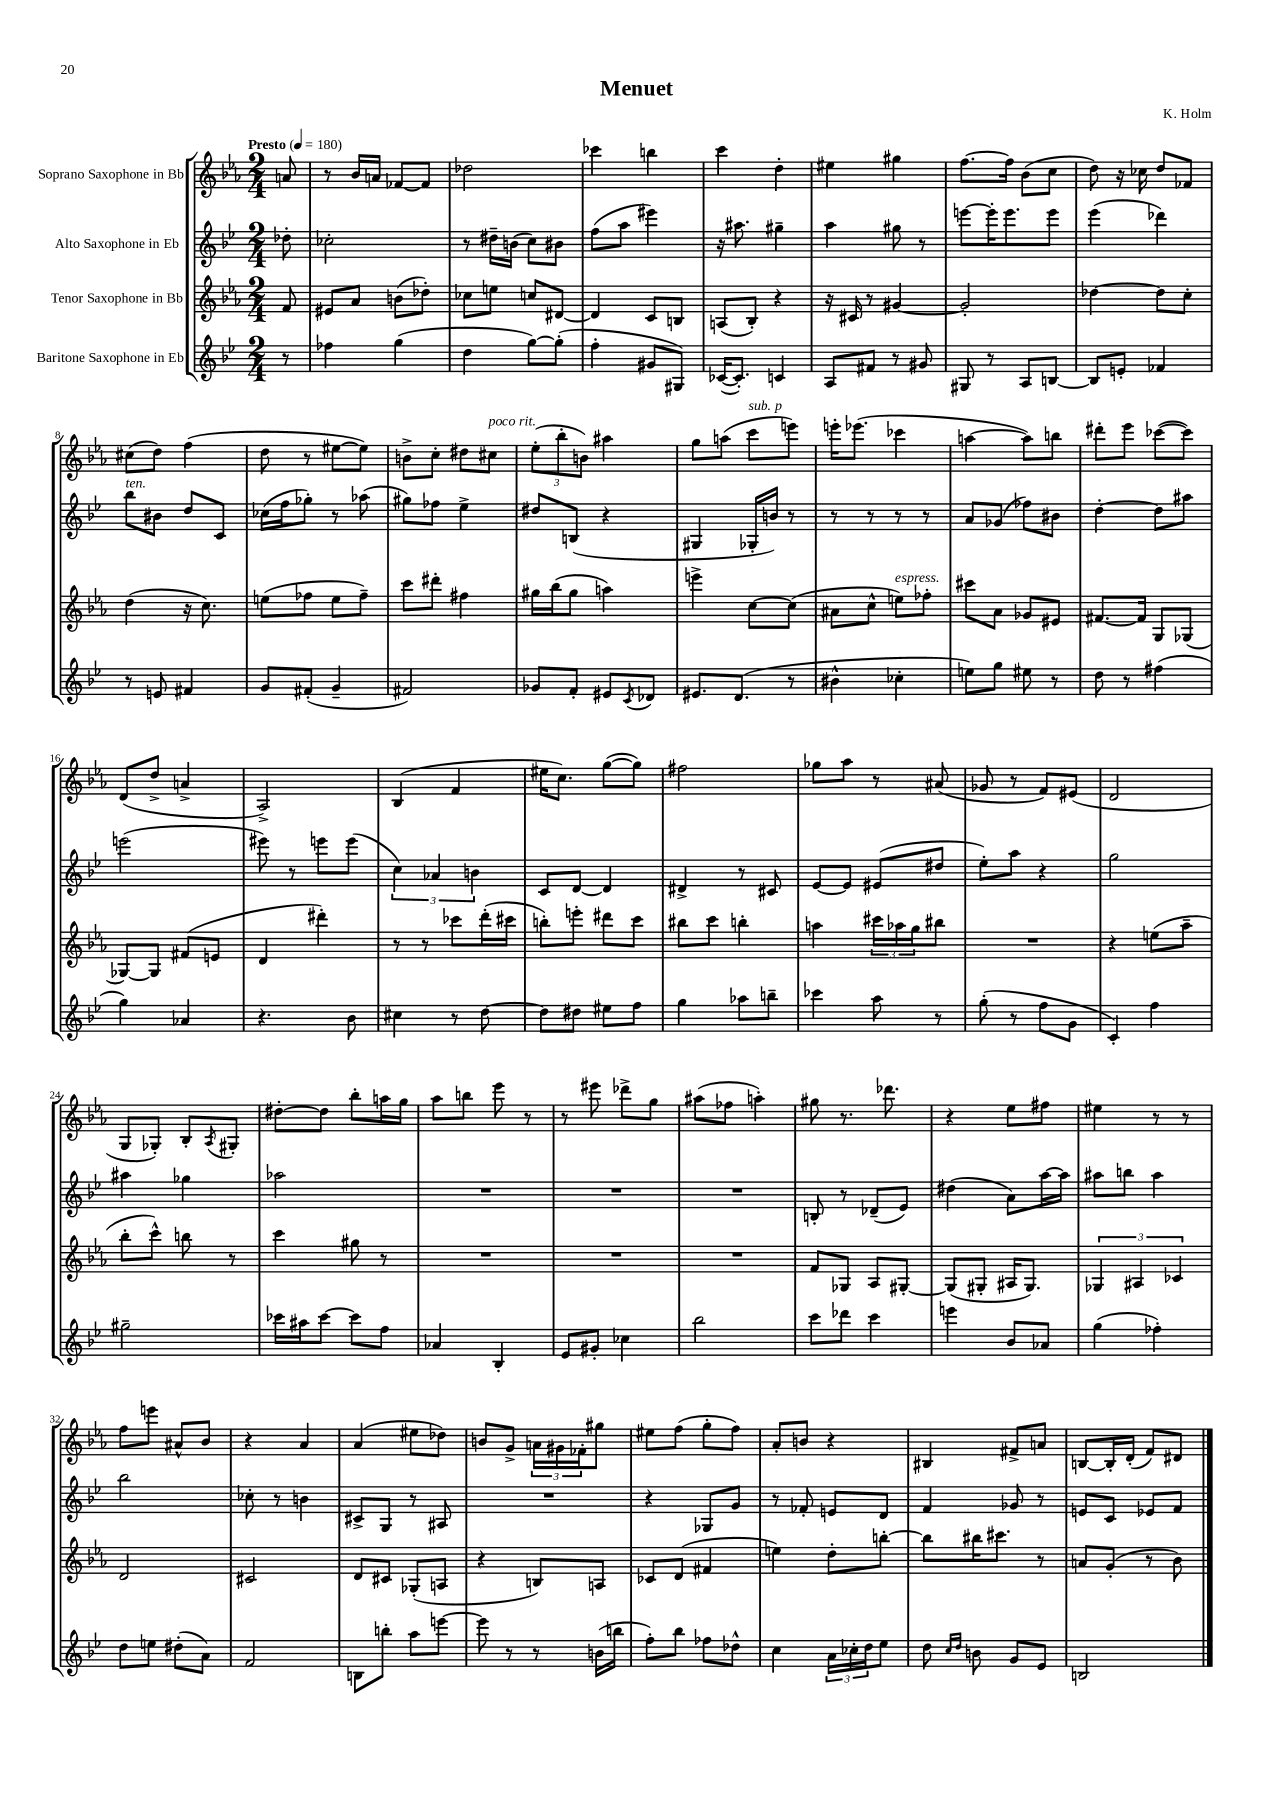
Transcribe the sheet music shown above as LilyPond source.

\header { title = "Menuet" composer = "K. Holm" }
<<
\new StaffGroup <<
\new Staff = "s0" \with { instrumentName = "Soprano Saxophone in Bb" } {
    \clef treble \key ees \major \numericTimeSignature \time 2/4 \partial 8 \tempo "Presto" 4 = 180
    a'8 |
    r8 bes'16 a'16 fes'8~ fes'8 |
    des''2 |
    ces'''4 b''4 |
    c'''4 d''4-. |
    eis''4 gis''4 |
    f''8.~ f''16 bes'8( c''8 |
    d''8) r16 ces''16 d''8 fes'8 |
    cis''8( d''8) f''4( |
    d''8 r8 eis''8~ eis''8) |
    b'8-> c''8-. dis''8 cis''8^\markup { \italic "poco rit." } |
    \tuplet 3/2 { ees''8-.( bes''8-. b'8) } ais''4 |
    g''8 a''8( c'''8^\markup { \italic "sub. p" } e'''8) |
    e'''16-. ees'''8.( ces'''4 |
    a''4~ a''8) b''8 |
    dis'''8-. ees'''8 ces'''8~( ces'''8) |
    d'8( d''8-> a'4-> |
    aes2->) |
    bes4( f'4 |
    eis''16 c''8.) g''8~( g''8) |
    fis''2 |
    ges''8 aes''8 r8 ais'8( |
    ges'8 r8 f'8) eis'8( |
    d'2 |
    g8 ges8-.) bes8-. \acciaccatura { aes8 } gis8-. |
    dis''8~-. dis''8 bes''8-. a''16 g''16 |
    aes''8 b''8 ees'''8 r8 |
    r8 eis'''8 des'''8-> g''8 |
    ais''8( fes''8 a''4-.) |
    gis''8 r8. des'''8. |
    r4 ees''8 fis''8 |
    eis''4 r8 r8 |
    f''8 e'''8 ais'8-^ bes'8 |
    r4 aes'4 |
    aes'4( eis''8 des''8) |
    b'8 g'8-> \tuplet 3/2 { a'16 gis'16 fes'16-. } gis''8 |
    eis''8 f''8( g''8-. f''8) |
    aes'8-. b'8 r4 |
    bis4 fis'8-> a'8 |
    b8~ b16-. d'16-.( f'8) dis'8 \bar "|." |
}
\new Staff = "s1" \with { instrumentName = "Alto Saxophone in Eb" } {
    \clef treble \key bes \major \numericTimeSignature \time 2/4 \partial 8
    des''8-. |
    ces''2-. |
    r8 dis''16-- b'16( c''8) bis'8 |
    f''8( a''8 eis'''4) |
    r16 ais''8. gis''4-- |
    a''4 gis''8 r8 |
    e'''8~ e'''16-. e'''8. e'''8 |
    ees'''4( des'''4) |
    bes''8^\markup { \italic "ten." } bis'8 d''8 c'8 |
    ces''16( f''16 ges''8-.) r8 aes''8( |
    gis''8) fes''8 ees''4-> |
    dis''8 b8( r4 |
    gis4 ges16-. b'16) r8 |
    r8 r8 r8 r8 |
    a'8 ges'8( fes''8) bis'8 |
    d''4~-. d''8 ais''8 |
    e'''2( |
    eis'''8) r8 e'''8 e'''8( |
    \tuplet 3/2 { c''4) aes'4 b'4 } |
    c'8 d'8~ d'4 |
    dis'4-> r8 cis'8 |
    ees'8~ ees'8 eis'8( dis''8 |
    ees''8-.) a''8 r4 |
    g''2 |
    ais''4 ges''4 |
    aes''2 |
    R2 |
    R2 |
    R2 |
    b8-. r8 des'8--( ees'8) |
    dis''4( a'8) a''16~ a''16 |
    ais''8 b''8 ais''4 |
    bes''2 |
    ces''8-. r8 b'4 |
    cis'8-> g8 r8 ais8 |
    R2 |
    r4 ges8 g'8 |
    r8 fes'8-. e'8 d'8 |
    f'4 ges'8 r8 |
    e'8 c'8 ees'8 f'8 \bar "|." |
}
\new Staff = "s2" \with { instrumentName = "Tenor Saxophone in Bb" } {
    \clef treble \key ees \major \numericTimeSignature \time 2/4 \partial 8
    f'8 |
    eis'8 aes'8 b'8( des''8-.) |
    ces''8 e''8 c''8 dis'8~ |
    dis'4 c'8 b8 |
    a8( bes8-.) r4 |
    r16 cis'16 r8 gis'4~ |
    gis'2-. |
    des''4~ des''8 c''8-. |
    d''4( r16 c''8.) |
    e''8( fes''8 e''8 fes''8--) |
    c'''8 dis'''8-. fis''4 |
    gis''16 bes''16( gis''8 a''4) |
    e'''4-> c''8~ c''8( |
    ais'8 c''8-^ e''8^\markup { \italic "espress." }) fes''8-. |
    cis'''8 aes'8 ges'8 eis'8 |
    fis'8.~ fis'16 g8 ges8( |
    ges8~) ges8 fis'8( e'8 |
    d'4 dis'''4-.) |
    r8 r8 ces'''8 d'''16-.( cis'''16 |
    b''8-.) e'''8-. dis'''8 c'''8 |
    bis''8 c'''8 b''4-. |
    a''4 \tuplet 3/2 { cis'''16 aes''16 g''16 } bis''8 |
    R2 |
    r4 e''8( aes''8-- |
    bes''8-. c'''8-^) b''8 r8 |
    c'''4 gis''8 r8 |
    R2 |
    R2 |
    R2 |
    f'8 ges8 aes8 gis8~-. |
    gis8( gis8-. ais16 gis8.) |
    \tuplet 3/2 { ges4 ais4 ces'4 } |
    d'2 |
    cis'2 |
    d'8 cis'8 ges8-.( a8 |
    r4 b8) a8 |
    ces'8 d'8( fis'4 |
    e''4) d''8-. b''8~-. |
    b''8 bis''16 cis'''8. r8 |
    a'8 g'8-.( r8 bes'8) \bar "|." |
}
\new Staff = "s3" \with { instrumentName = "Baritone Saxophone in Eb" } {
    \clef treble \key bes \major \numericTimeSignature \time 2/4 \partial 8
    r8 |
    fes''4 g''4( |
    d''4 g''8~) g''8-.( |
    f''4-. gis'8 gis8) |
    ces'16~( ces'8.-.) c'4 |
    a8 fis'8 r8 gis'8 |
    gis8 r8 a8 b8~ |
    b8 e'8-. fes'4 |
    r8 e'8 fis'4 |
    g'8 fis'8-.( g'4-- |
    fis'2) |
    ges'8 f'8-. eis'8 \acciaccatura { c'8 } des'8 |
    eis'8. d'8.( r8 |
    bis'4-^ ces''4-. |
    e''8) g''8 eis''8 r8 |
    d''8 r8 fis''4( |
    g''4) aes'4 |
    r4. bes'8 |
    cis''4 r8 d''8~ |
    d''8 dis''8 eis''8 f''8 |
    g''4 aes''8 b''8-- |
    ces'''4 a''8 r8 |
    g''8-.( r8 f''8 g'8 |
    c'4-.) f''4 |
    gis''2-- |
    ces'''16 ais''16 ces'''8~ ces'''8 f''8 |
    aes'4 bes4-. |
    ees'8 gis'8-. ces''4 |
    bes''2 |
    c'''8 des'''8 c'''4 |
    e'''4 bes'8 aes'8 |
    g''4( fes''4-.) |
    d''8 e''8 dis''8-.( a'8) |
    f'2 |
    b8 b''8-. a''8 e'''8~ |
    e'''8 r8 r8 b'16( b''16 |
    f''8-.) bes''8 fes''8 des''8-^ |
    c''4 \tuplet 3/2 { a'16 ces''16-. d''16 } ees''8 |
    d''8 \grace { c''16 d''16 } b'8 g'8 ees'8 |
    b2 \bar "|." |
}
>>
>>
